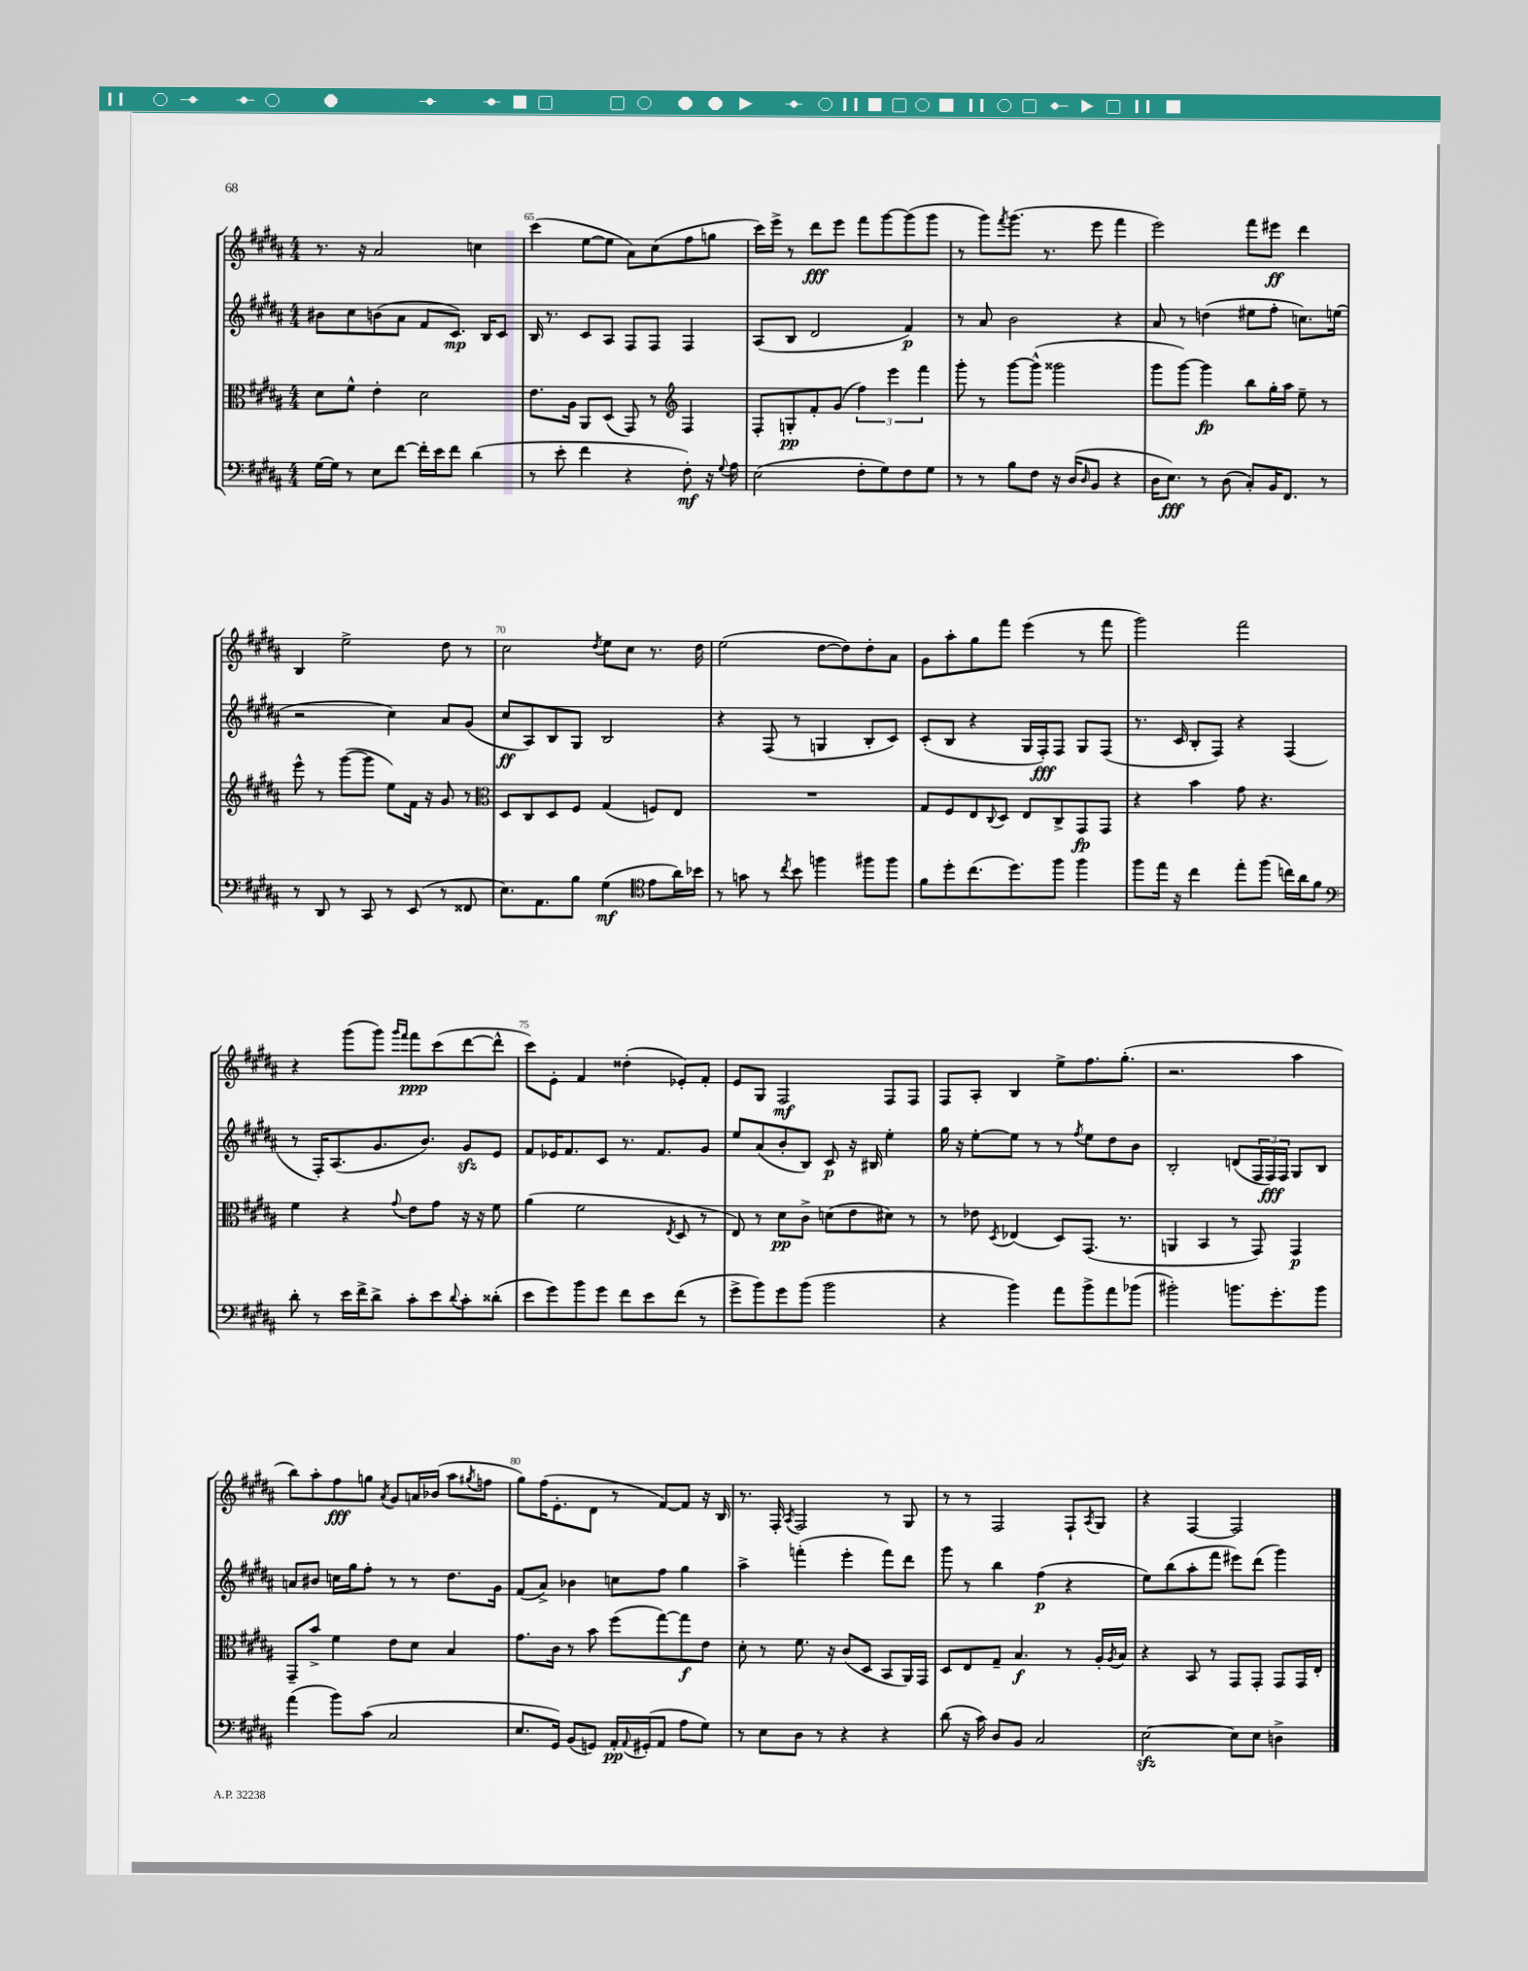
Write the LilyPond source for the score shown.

<<
\new StaffGroup <<
\new Staff = "s0" {
    \clef treble \key b \major \numericTimeSignature \time 4/4
    r8. r16 ais'2 c''4 |
    cis'''4( e''8~ e''8 ais'8) cis''8( fis''8 g''8 |
    cis'''16) e'''16-> r8 dis'''8\fff e'''8 fis'''8 gis'''8~ gis'''8( gis'''8 |
    r8 gis'''8) \acciaccatura { fis'''8 } gis'''8.( r8. e'''8 fis'''4 |
    e'''2) fis'''8 eis'''8\ff dis'''4 |
    b4 e''2-> dis''8 r8 |
    cis''2 \acciaccatura { dis''8 } e''8 cis''8 r8. dis''16 |
    e''2( dis''8~ dis''8) dis''8-. ais'8 |
    gis'8 ais''8-. gis''8 fis'''8 e'''4( r8 fis'''8 |
    gis'''2) fis'''2 |
    r4 gis'''8( gis'''8) \grace { gis'''16 fis'''16 } fis'''8\ppp cis'''8( dis'''8~ dis'''8-^ |
    cis'''8) e'8-. fis'4 disis''4-.( ees'8-.) fis'8-. |
    e'8 gis8 fis2\mf fis8 fis8 |
    fis8 ais8-. b4 e''8-> fis''8. gis''8.-.( |
    r2. ais''4 |
    b''8) ais''8-. fis''8\fff g''8 \acciaccatura { ais'8 } gis'8 a'16 bes'16( ais''8 \acciaccatura { gis''8 } f''8 |
    gis''8) fis''16( e'8.-. dis'8 r8 fis'8~) fis'8 r16 b16 |
    r8. fis16-. \acciaccatura { ais8 } fis2 r8 gis8 |
    r8 r8 fis2 fis8-! \acciaccatura { ais8 } gis8 |
    r4 fis4~ fis2 \bar "|." |
}
\new Staff = "s1" {
    \clef treble \key b \major \numericTimeSignature \time 4/4
    bis'8 cis''8 b'8( ais'8 fis'8 cis'8.\mp) b16 cis'8 |
    b16 r8. cis'8 ais8 fis8 fis8 fis4 |
    ais8( b8 dis'2 fis'4\p) |
    r8 ais'8 b'2 r4 |
    ais'8 r8 d''4( eis''8 fis''8-. c''8.) e''16( |
    r2 cis''4) ais'8 gis'8( |
    cis''8\ff ais8) b8 gis8 b2 |
    r4 fis8( r8 g4 b8-. cis'8) |
    cis'8-.( b8 r4 gis16 fis16-.\fff) fis8 gis8 fis8( |
    r8. cis'16 b8-. fis8) r4 fis4( |
    r8 fis16-.) ais8.( gis'8. b'8.) gis'8\sfz e'8 |
    fis'8 ees'16 fis'8. cis'8 r8. fis'8. gis'8 |
    e''8 ais'8( b'8-. b8) cis'8\p r16 bis16 e''4-. |
    gis''16 r16 e''8~-. e''8 r8 r8 \acciaccatura { fis''8 } e''8 dis''8 b'8 |
    b2-. d'8( \tuplet 3/2 { fis16 fis16\fff) fis16 } gis8 b8 |
    a'8 bis'8 c''16 gis''16 fis''8-. r8 r8 dis''8. gis'16 |
    fis'8( ais'8->) bes'4 c''8 fis''8 gis''4 |
    ais''4-> f'''4-.( e'''4-. f'''8) dis'''8 |
    gis'''8 r8 b''4 fis''4\p( r4 |
    e''8) b''8( ais''8-. fis'''8 eis'''8) dis'''8( gis'''4) \bar "|." |
}
\new Staff = "s2" {
    \clef alto \key b \major \numericTimeSignature \time 4/4
    dis'8 fis'8-^ e'4-. dis'2 |
    e'8. ais16 ais,8 dis8( gis,8) r8 \clef treble fis4 |
    fis8-. g8-.\pp fis'8-. gis'8( \tuplet 3/2 { fis''4) e'''4 fis'''4 } |
    gis'''8-. r8 gis'''8~ gis'''8-^( gisis'''2 |
    gis'''8 gis'''8~) gis'''4\fp b''8 gis''16-. ais''16 e''8-- r8 |
    e'''8-^ r8 gis'''8~( gis'''8 e''8) fis'16 r16 gis'8 r8 |
    \clef alto dis8 cis8 dis8 fis8 gis4( f8) e8 |
    R1 |
    gis8 fis8 e8 \appoggiatura { cis8 } dis8 e8 cis8-> gis,8\fp gis,8 |
    r4 b'4 gis'8 r4. |
    fis'4 r4 \appoggiatura { gis'8 } e'8 gis'8 r16 r16 fis'8 |
    ais'4( fis'2 \acciaccatura { e8 } dis8 r8 |
    e8) r8 dis'8\pp cis'8-> d'8( e'8 dis'8) r8 |
    r8 ees'8 \acciaccatura { dis8 } ees4( dis8) gis,8.( r8. |
    a,4 b,4 r8 gis,8) gis,4\p |
    gis,8-- b'8-> fis'4 e'8 dis'8 b4 |
    gis'8. cis'16 r8 b'8 fis''8( gis''8~) gis''8\f e'8 |
    dis'8-. r8 fis'8. r16 cis'8( dis8 b,8 ais,16) gis,16 |
    dis8 e8 gis8-- b4.\f r8 ais16-. \acciaccatura { ais8 } b16 |
    r4 b,8 r8 gis,8 gis,8-. gis,8 gis,16 e16-. \bar "|." |
}
\new Staff = "s3" {
    \clef bass \key b \major \numericTimeSignature \time 4/4
    gis16~ gis16 r8 e8 fis'8~ fis'16-. e'16 fis'8 dis'4( |
    r8 e'8-. fis'4 r4 fis8-.\mf) r16 \appoggiatura { gis8 } ais16 |
    e2( fis8-. gis8) fis8 gis8 |
    r8 r8 b8 fis8 r16 dis16( \grace { dis16 } b,8 r4 |
    dis16 e8.\fff) r8 dis8( cis8-.) b,16 fis,8. r8 |
    r8 dis,8 r8 cis,8 r8 e,8( r8 fisis,8 |
    e8.) ais,8. b8 gis4\mf( \clef tenor e'8 ais'16) bes'16 |
    r8 g'8 r8 \acciaccatura { cis''8 } b'8 f''4 fis''8 fis''8 |
    fis'8 dis''8-. cis''8.( dis''8.) fis''8 fis''4 |
    fis''8 e''16 r16 cis''4 e''8-. fis''8( c''16) ais'16 fis'8 |
    \clef bass dis'8-. r8 e'16 fis'16-> dis'8-> cis'8-. e'8 \appoggiatura { dis'8 } cis'8-. disis'8-.( |
    e'8 gis'8) b'8 gis'8 fis'8 e'8 fis'8( r8 |
    gis'8-> b'8) gis'8 b'8( b'2 |
    r4 b'4) ais'8 b'8-> ais'8 bes'8( |
    bis'2-.) b'8. gis'8.-. b'8 |
    ais'4( b'8) cis'8( cis2 |
    e8. gis,16) b,8( g,8) ais,16-.\pp \appoggiatura { ais,8 } gis,16-.( ais,8 ais8 gis8) |
    r8 e8 dis8 r8 r4 r4 |
    dis'8( r16 cis'16) dis8 b,8 cis2 |
    e2~\sfz e8 e8 d4-> \bar "|." |
}
>>
>>
\layout { \context { \Score currentBarNumber = #64 \override BarNumber.break-visibility = ##(#f #t #t) barNumberVisibility = #(every-nth-bar-number-visible 5) } }
